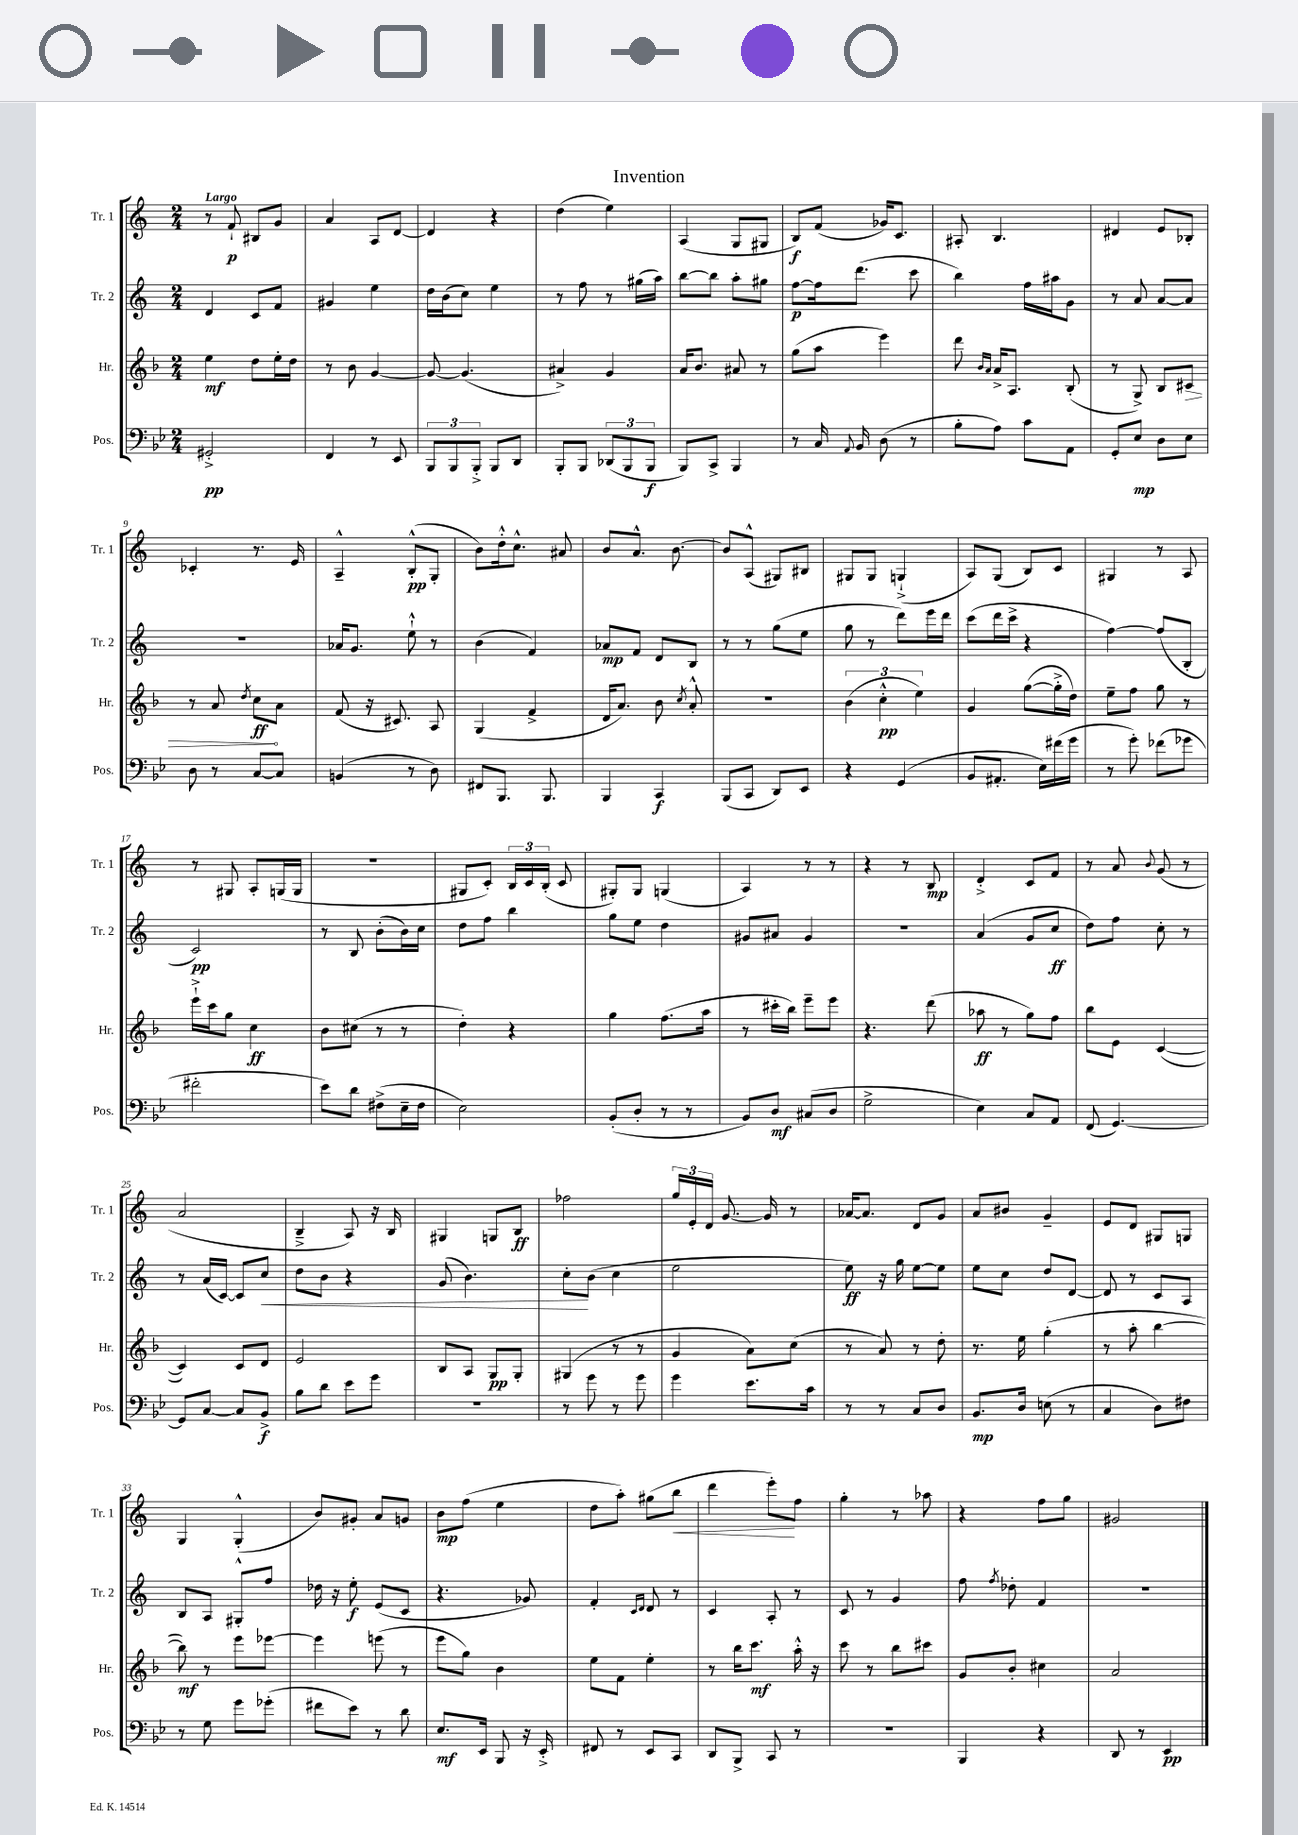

**kern	**dynam	**kern	**dynam	**kern	**dynam	**kern	**dynam
*part4	*part4	*part3	*part3	*part2	*part2	*part1	*part1
*staff4	*staff4	*staff3	*staff3	*staff2	*staff2	*staff1	*staff1
*I"Pos.	*	*I"Hr.	*	*I"Tr. 2	*	*I"Tr. 1	*
*I'Pos.	*	*I'Hr.	*	*I'Tr. 2	*	*I'Tr. 1	*
*clefF4	*	*clefG2	*	*clefG2	*	*clefG2	*
*k[b-e-]	*	*k[b-]	*	*k[]	*	*k[]	*
*M2/4	*	*M2/4	*	*M2/4	*	*M2/4	*
=1	=1	=1	=1	=1	=1	=1	=1
!	!	!	!	!	!	!LO:TX:a:B:t=Largo	!
2GG#X'^/	pp	4ee\	mf	4d/	.	8r	.
.	.	.	.	.	.	8f`/	p
.	.	8dd\L	.	8c/L	.	8B#X/L	.
.	.	16ee'\L	.	8f/J	.	8g/J	.
.	.	16dd\JJ	.	.	.	.	.
=2	=2	=2	=2	=2	=2	=2	=2
4FF/	.	8r	.	4g#X/	.	4a/	.
.	.	8b-\	.	.	.	.	.
8r	.	[4g/	.	4ee\	.	8A/L	.
8EE-/	.	.	.	.	.	[8d/J	.
=3	=3	=3	=3	=3	=3	=3	=3
12BBB-/L	.	8g/_	.	16dd\LL	.	4d/]	.
.	.	.	.	(16b\J	.	.	.
12BBB-/	.	.	.	.	.	.	.
.	.	(4.g/]	.	8cc\J)	.	.	.
12BBB-'^/J	.	.	.	.	.	.	.
8BBB-/L	.	.	.	4ee\	.	4r	.
8DD/J	.	.	.	.	.	.	.
=4	=4	=4	=4	=4	=4	=4	=4
8BBB-'/L	.	4a#X^/)	.	8r	.	(4dd\	.
8BBB-/J	.	.	.	8ff\	.	.	.
(12DD-X/L	.	4g/	.	8r	.	4ee\)	.
12BBB-/	.	.	.	.	.	.	.
.	.	.	.	(16gg#X\LL	.	.	.
12BBB-/J	f	.	.	.	.	.	.
.	.	.	.	16aa\JJ)	.	.	.
=5	=5	=5	=5	=5	=5	=5	=5
8BBB-/L)	.	16a/KL	.	[8bb\L	.	(4A/	.
.	.	8.b-/J	.	.	.	.	.
8CC^/J	.	.	.	8bb\J]	.	.	.
4BBB-/	.	8a#X/	.	8aa'\L	.	8G/L	.
.	.	8r	.	8gg#X\J	.	8G#X/J	.
=6	=6	=6	=6	=6	=6	=6	=6
8r	.	(8gg\L	.	[8ff\L	p	8B/L)	f
16C/	.	8aa\J	.	16ff\k]	.	(8f/J	.
8qqAA/	.	.	.	.	.	.	.
16BB-/	.	.	.	(8.ddd\J	.	.	.
(8D\	.	4eee\)	.	.	.	16g-X/KL)	.
.	.	.	.	.	.	8.c/J	.
8r	.	.	.	8ccc\	.	.	.
=7	=7	=7	=7	=7	=7	=7	=7
8B-'\L	.	8ddd\	.	4bb\)	.	8A#X'/	.
.	.	16qqb-/LL	.	.	.	.	.
.	.	16qqa/JJ	.	.	.	.	.
8A\J)	.	16a^/KL	.	.	.	4.B/	.
.	.	8.A/J	.	.	.	.	.
8c\L	.	.	.	16ff\LL	.	.	.
.	.	.	.	16aa#X\J	.	.	.
8AA\J	.	(8B-'/	.	8g\J	.	.	.
=8	=8	=8	=8	=8	=8	=8	=8
8GG'/L	.	8r	.	8r	.	4d#X/	.
8E-/J	mp	8G^/)	.	8a/	.	.	.
8D\L	.	8B-/L	.	[8a/L	.	8e/L	.
!	!	!	!LO:HP:b	!	!	!	!
8E-\J	.	8c#X/J	>	8a/J]	.	8B-X'/J	.
!!LO:LB:g=z
=9	=9	=9	=9	=9	=9	=9	=9
8D\	.	8r	.	2r	.	4c-X'/	.
8r	.	8a/	.	.	.	.	.
.	.	8qdd/	.	.	.	.	.
[8C/L	.	8cc\L	ff	.	.	8.r	.
8C/J]	.	8a\J	]	.	.	.	.
.	.	.	.	.	.	16e/	.
=10	=10	=10	=10	=10	=10	=10	=10
(4BBn/	.	(8f/	.	16a-X/KL	.	4A~^^/	.
.	.	.	.	8.g/J	.	.	.
.	.	16r	.	.	.	.	.
.	.	8.c#X/)	.	.	.	.	.
8r	.	.	.	8ee`^^\	.	(8B'^^/L	pp
8D\)	.	8A/	.	8r	.	8G'/J	.
=11	=11	=11	=11	=11	=11	=11	=11
8FF#X/L	.	(4G/	.	(4b\	.	8b\L)	.
8.BBB-/J	.	.	.	.	.	16dd'^^\k	.
.	.	.	.	.	.	8.cc^^\J	.
.	.	4f^/	.	4f/)	.	.	.
8.BBB-/	.	.	.	.	.	.	.
.	.	.	.	.	.	8a#X/	.
=12	=12	=12	=12	=12	=12	=12	=12
4BBB-/	.	16d/KL	.	8a-X/L	mp	8b/L	.
.	.	8.a/J)	.	.	.	.	.
.	.	.	.	8f/J	.	8.a^^/J	.
4CC/	f	8b-\	.	8d/L	.	.	.
.	.	.	.	.	.	[8.b\	.
.	.	8qcc/	.	.	.	.	.
.	.	8a'^^/	.	8B/J	.	.	.
=13	=13	=13	=13	=13	=13	=13	=13
(8BBB-/L	.	2r	.	8r	.	8b/L]	.
8CC/J	.	.	.	8r	.	(8A^^/J	.
8DD/L)	.	.	.	(8gg\L	.	8G#X/L)	.
8EE-/J	.	.	.	8ee\J	.	8B#X/J	.
=14	=14	=14	=14	=14	=14	=14	=14
4r	.	(6b-\	.	8gg\	.	8G#X/L	.
.	.	.	.	8r	.	8G#/J	.
.	.	6cc'^^\	pp	.	.	.	.
(4GG/	.	.	.	8ddd\L)	.	(4Gn`^/	.
.	.	6ee\)	.	.	.	.	.
.	.	.	.	16eee\L	.	.	.
.	.	.	.	16ddd\JJ	.	.	.
=15	=15	=15	=15	=15	=15	=15	=15
8BB-/L	.	4g/	.	(8ccc\L	.	8A/L)	.
8.AA#X'/J	.	.	.	16ddd\L	.	(8G/J	.
.	.	.	.	16ccc^\JJ	.	.	.
.	.	([8gg\L	.	4r	.	8B/L)	.
16E-\LL)	.	.	.	.	.	.	.
(16f#X\	.	16gg'^\L]	.	.	.	8c/J	.
16g\JJ	.	16dd\JJ)	.	.	.	.	.
=16	=16	=16	=16	=16	=16	=16	=16
8r	.	8ee~\L	.	[4ff\)	.	4G#X/	.
8g'\)	.	8ff\J	.	.	.	.	.
(8f-X\L	.	8gg\	.	(8ff/L]	.	8r	.
8g-X\J	.	8r	.	8B'/J	.	8A/	.
!!LO:LB:g=z
=17	=17	=17	=17	=17	=17	=17	=17
2f#X'\	.	16eee`^\LL	.	2c/)	pp	8r	.
.	.	16ccc\J	.	.	.	.	.
.	.	8gg\J	.	.	.	8G#X/	.
.	.	4cc\	ff	.	.	8A'/L	.
.	.	.	.	.	.	(16Gn/L	.
.	.	.	.	.	.	16G/JJ	.
=18	=18	=18	=18	=18	=18	=18	=18
8e-\L)	.	8b-\L	.	8r	.	2r	.
8d\J	.	(8cc#X\J	.	8B/	.	.	.
(8F#X^\L	.	8r	.	(8b'\L	.	.	.
16E-~\L	.	8r	.	16b\L)	.	.	.
16F#\JJ	.	.	.	16cc\JJ	.	.	.
=19	=19	=19	=19	=19	=19	=19	=19
2E-\)	.	4dd'\)	.	8dd\L	.	8G#X/L	.
.	.	.	.	8ff\J	.	8c'/J)	.
.	.	4r	.	4bb\	.	24B/LL	.
.	.	.	.	.	.	24c/	.
.	.	.	.	.	.	(24B'/JJ	.
.	.	.	.	.	.	8c/	.
=20	=20	=20	=20	=20	=20	=20	=20
(8BB-'/L	.	4gg\	.	8gg\L	.	8G#X'/L)	.
8D'/J	.	.	.	8ee\J	.	8G#/J	.
8r	.	(8.ff\L	.	4dd\	.	(4Gn/	.
8r	.	.	.	.	.	.	.
.	.	16aa\Jk	.	.	.	.	.
=21	=21	=21	=21	=21	=21	=21	=21
8BB-/L)	.	8r	.	8g#X/L	.	4A/)	.
8D/J	mf	16ccc#X'\LL	.	8a#X/J	.	.	.
.	.	16bb-\JJ)	.	.	.	.	.
(8C#X/L	.	8eee~\L	.	4g#/	.	8r	.
8D/J	.	8eee\J	.	.	.	8r	.
=22	=22	=22	=22	=22	=22	=22	=22
2G^\	.	4.r	.	2r	.	4r	.
.	.	.	.	.	.	8r	.
.	.	(8ddd\	.	.	.	8B/	mp
=23	=23	=23	=23	=23	=23	=23	=23
4E-\)	.	8aa-X\	ff	(4a/	.	4d'^/	.
.	.	8r	.	.	.	.	.
8C/L	.	8gg\L)	.	8g/L	.	8c/L	.
8AA/J	.	8ff\J	.	8cc/J	ff	8f/J	.
=24	=24	=24	=24	=24	=24	=24	=24
(8FF/	.	8bb-\L	.	8dd\L)	.	8r	.
[4.GG/)	.	8e\J	.	8ff\J	.	8a/	.
.	.	.	.	.	.	8qqb/	.
.	.	([4c/	.	8cc'\	.	(8g/	.
.	.	.	.	8r	.	8r	.
!!LO:LB:g=z
=25	=25	=25	=25	=25	=25	=25	=25
8GG/L]	.	4c/])	.	8r	.	2a/	.
[8C/J	.	.	.	(16a/LL	.	.	.
.	.	.	.	[16c/JJ)	.	.	.
8C/L]	.	8c/L	.	8c/L]	.	.	.
!	!	!	!	!	!LO:HP:b	!	!
8BB-^/J	f	8d/J	.	8cc/J	<	.	.
=26	=26	=26	=26	=26	=26	=26	=26
8B-\L	.	2e/	.	8dd\L	.	4B~^/	.
8d\J	.	.	.	8b\J	.	.	.
8e-\L	.	.	.	4r	.	8A/)	.
8g\J	.	.	.	.	.	16r	.
.	.	.	.	.	.	16B/	.
=27	=27	=27	=27	=27	=27	=27	=27
2r	.	8B-/L	.	(8g/	.	4G#X/	.
.	.	8A/J	.	4.b\)	.	.	.
.	.	8G/L	pp	.	.	8Gn/L	.
.	.	8G'/J	.	.	.	8B/J	ff
=28	=28	=28	=28	=28	=28	=28	=28
8r	.	(4G#X/	.	8cc'\L	.	2ff-X\	.
8g\	.	.	.	(8b\J	[	.	.
8r	.	8r	.	4cc\	.	.	.
8g\	.	8r	.	.	.	.	.
=29	=29	=29	=29	=29	=29	=29	=29
4g\	.	4g/	.	2ee\	.	24gg/LL	.
.	.	.	.	.	.	24e'/	.
.	.	.	.	.	.	24d/JJ	.
.	.	.	.	.	.	[8.g/	.
8.e-\L	.	8a\L)	.	.	.	.	.
.	.	.	.	.	.	16g/]	.
.	.	(8cc\J	.	.	.	8r	.
16c\Jk	.	.	.	.	.	.	.
=30	=30	=30	=30	=30	=30	=30	=30
8r	.	8r	.	8ee\)	ff	[16a-X/KL	.
.	.	.	.	.	.	8.a-/J]	.
8r	.	8a/)	.	16r	.	.	.
.	.	.	.	16gg\	.	.	.
8C/L	.	8r	.	[8ee\L	.	8d/L	.
8D/J	.	8dd'\	.	8ee\J]	.	8g/J	.
=31	=31	=31	=31	=31	=31	=31	=31
8.BB-/L	mp	8.r	.	8ee\L	.	8a/L	.
.	.	.	.	8cc\J	.	8b#X/J	.
16D/Jk	.	16ee\	.	.	.	.	.
(8En\	.	(4gg'\	.	8dd/L	.	4g~/	.
8r	.	.	.	[8d/J	.	.	.
=32	=32	=32	=32	=32	=32	=32	=32
4C/	.	8r	.	8d/]	.	8e/L	.
.	.	8aa'\	.	8r	.	8d/J	.
8D\L)	.	[4bb-\	.	8c/L	.	8G#X/L	.
8F#X\J	.	.	.	8A/J	.	8Gn/J	.
!!LO:LB:g=z
=33	=33	=33	=33	=33	=33	=33	=33
8r	.	8bb-\])	mf	8B/L	.	4G/	.
8G\	.	8r	.	8A/J	.	.	.
8g\L	.	8eee\L	.	8G#X'^^/L	.	(4G'^^/	.
(8g-X'\J	.	[8eee-X\J	.	8ff/J	.	.	.
=34	=34	=34	=34	=34	=34	=34	=34
8f#X\L	.	4eee-\]	.	16dd-X\	.	8b/L)	.
.	.	.	.	16r	.	.	.
8e-\J)	.	.	.	8ee'\	f	8g#X'/J	.
8r	.	(8eeen\	.	(8e/L	.	8a/L	.
8d\	.	8r	.	8c/J	.	8gn/J	.
=35	=35	=35	=35	=35	=35	=35	=35
8.E-/L	mf	8eee\L	.	4.r	.	8b\L	mp
.	.	8gg\J)	.	.	.	(8ff\J	.
16EE-/Jk	.	.	.	.	.	.	.
8BBB-/	.	4b-\	.	.	.	4ee\	.
16r	.	.	.	8g-X/)	.	.	.
16EE-'^/	.	.	.	.	.	.	.
=36	=36	=36	=36	=36	=36	=36	=36
8FF#X/	.	8ee\L	.	4f'/	.	8dd\L	.
8r	.	8f\J	.	.	.	8aa'\J)	.
.	.	.	.	16qqc/LL	.	.	.
.	.	.	.	16qqd/JJ	.	.	.
8EE-/L	.	4ee'\	.	8d/	.	(8gg#X\L	.
!	!	!	!	!	!	!	!LO:HP:b
8CC/J	.	.	.	8r	.	8bb\J	<
=37	=37	=37	=37	=37	=37	=37	=37
8DD/L	.	8r	.	4c/	.	4ddd\	.
8BBB-^/J	.	16bb-\KL	.	.	.	.	.
.	.	8.ccc\J	mf	.	.	.	.
8CC/	.	.	.	8A'/	.	8eee'\L)	.
8r	.	16aa'^^\	.	8r	.	8ff\J	[
.	.	16r	.	.	.	.	.
=38	=38	=38	=38	=38	=38	=38	=38
2r	.	8ccc\	.	8c/	.	4gg'\	.
.	.	8r	.	8r	.	.	.
.	.	8bb-\L	.	4g/	.	8r	.
.	.	8ccc#X\J	.	.	.	8aa-X\	.
=39	=39	=39	=39	=39	=39	=39	=39
4BBB-/	.	8g/L	.	8ff\	.	4r	.
.	.	.	.	8qff/	.	.	.
.	.	8b-'/J	.	8dd-X'\	.	.	.
4r	.	4cc#X\	.	4f/	.	8ff\L	.
.	.	.	.	.	.	8gg\J	.
=40	=40	=40	=40	=40	=40	=40	=40
8DD/	.	2a/	.	2r	.	2g#X/	.
8r	.	.	.	.	.	.	.
4EE-/	pp	.	.	.	.	.	.
==	==	==	==	==	==	==	==
*-	*-	*-	*-	*-	*-	*-	*-
